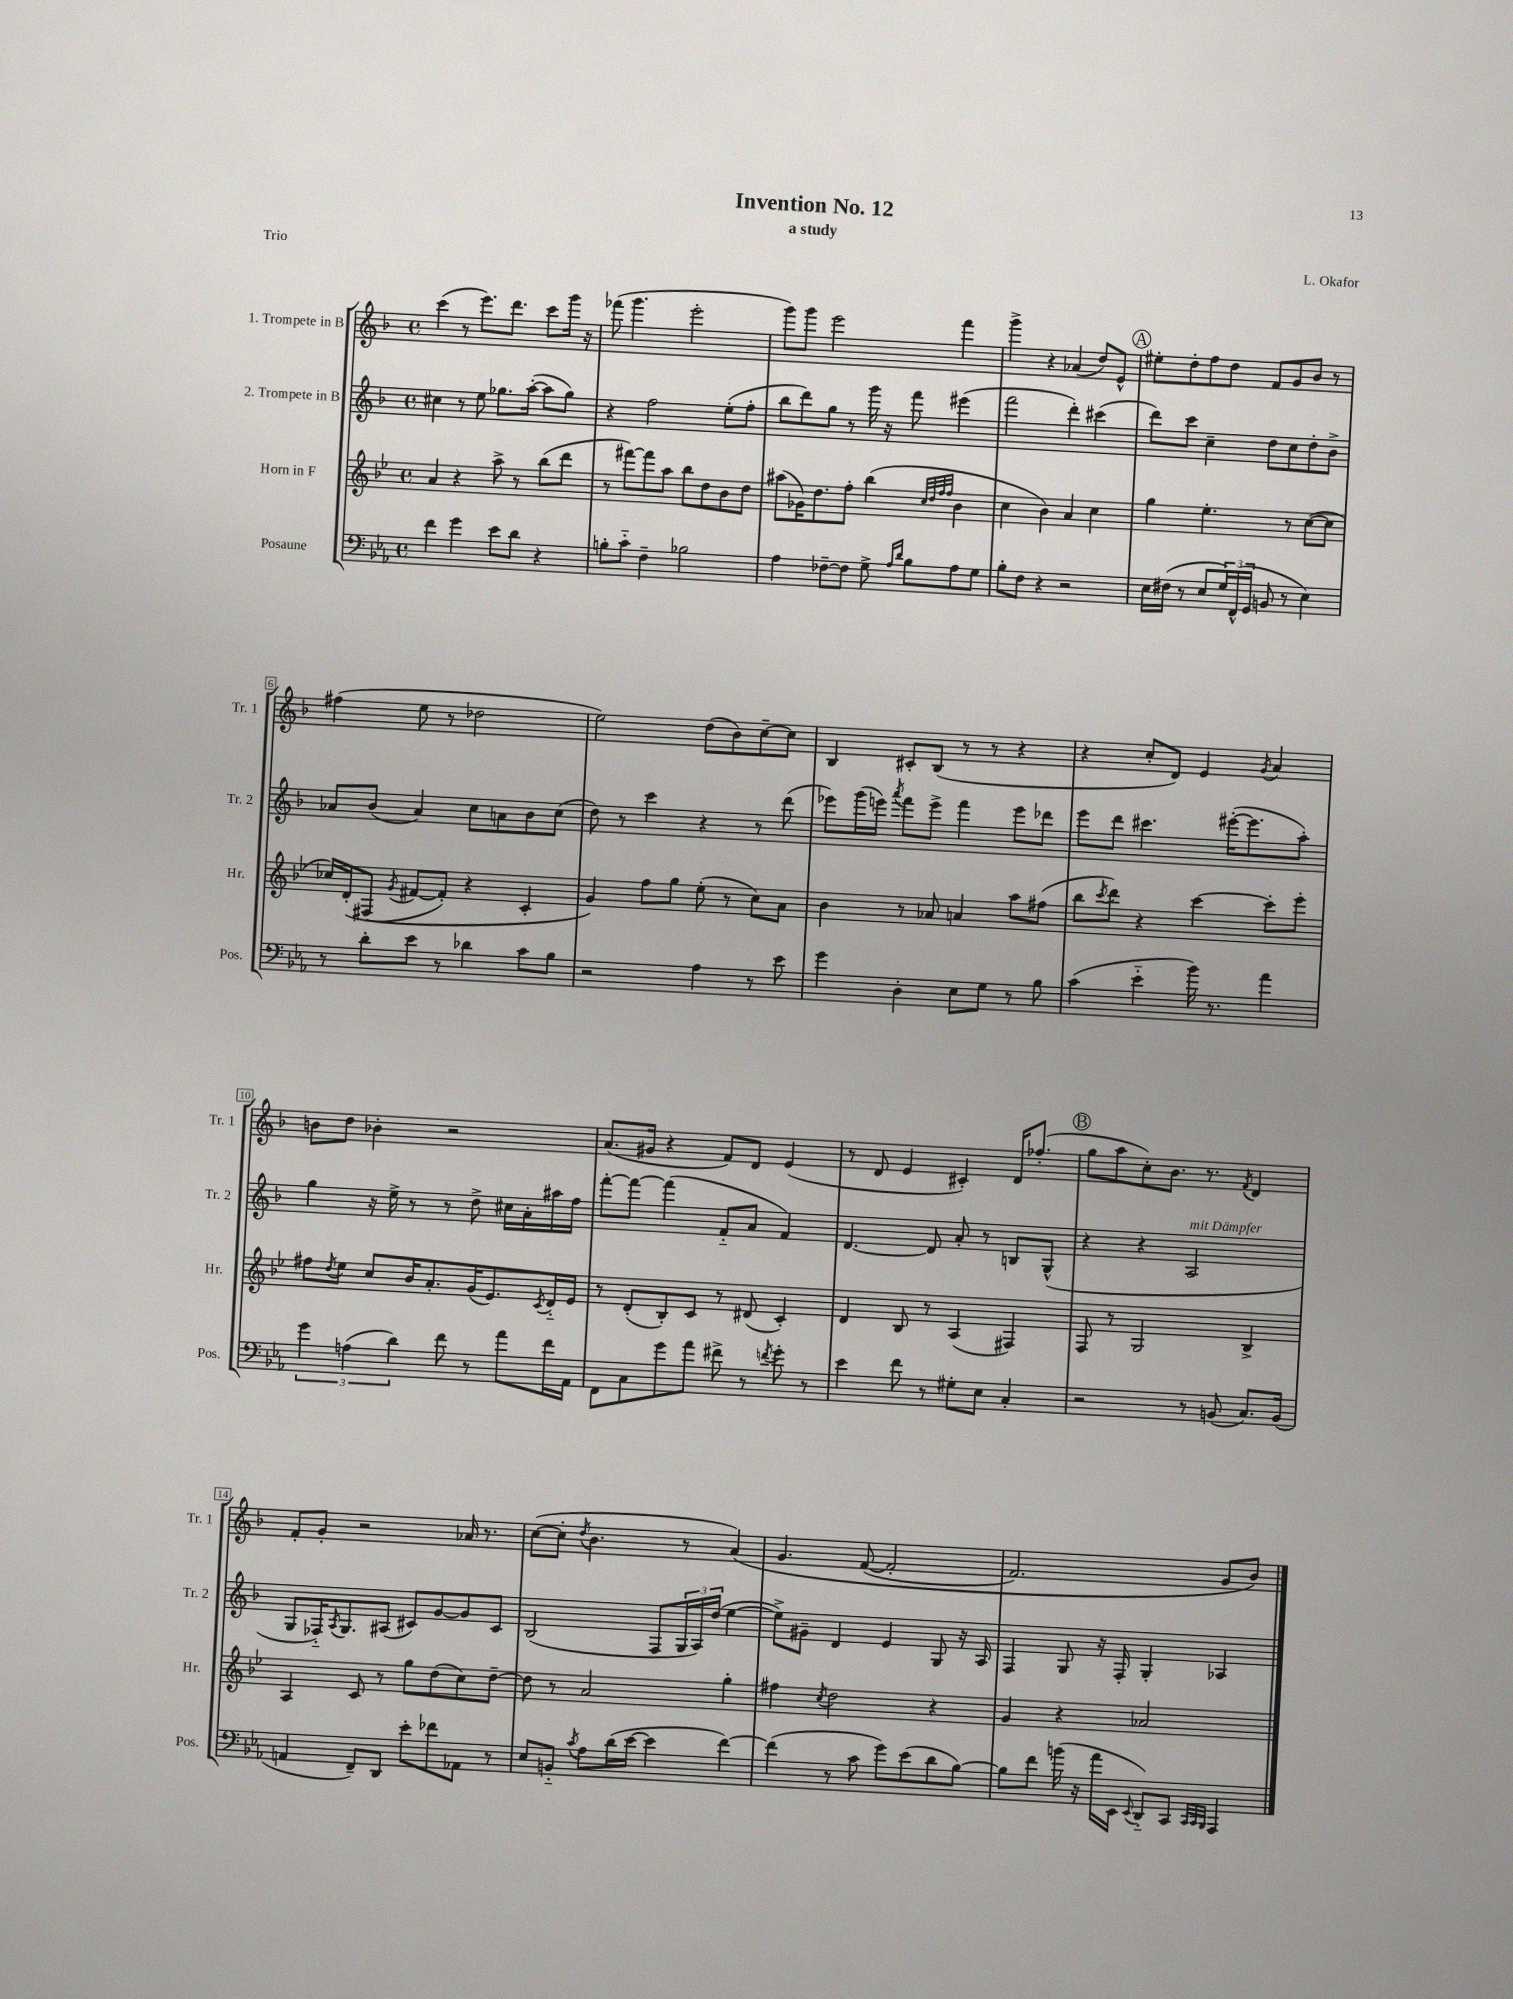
\header { title = "Invention No. 12" composer = "L. Okafor" subtitle = "a study" piece = "Trio" }
<<
\new StaffGroup <<
\new Staff = "s0" \with { instrumentName = "1. Trompete in B" shortInstrumentName = "Tr. 1" } {
    \clef treble \key f \major \defaultTimeSignature \time 4/4
    c'''4( r8 e'''8.) d'''8. c'''8 g'''16 r16 |
    fes'''8( g'''4. e'''2-. |
    g'''8) g'''8 e'''2 f'''4 |
    g'''4-> r4 aes'4( d''8) e'8-^ |
    \mark \markup { \circle "A" } eis''8-. d''8-. f''8 d''8 f'8 g'8 bes'8 r8 |
    fis''4( e''8 r8 des''2 |
    e''2) d''8( bes'8) c''8~-- c''8 |
    bes4 cis'8-. bes8( r8 r8 r4 |
    r4 c''8-. d'8) e'4 \acciaccatura { g'8 } a'4 |
    b'8 d''8 bes'4-. r2 |
    a'8.( gis'16 r4 f'8) d'8 e'4( |
    r8 d'8 e'4 cis'4-.) d'16 fes''8.-.( |
    \mark \markup { \circle "B" } g''8 a''8 c''8-.) bes'8. r8. \acciaccatura { f'8 } d'4 |
    f'8-. g'8-. r2 aes'16 r8. |
    c''8~( c''8-. \acciaccatura { d''8 } bes'4. r8 a'4)\( |
    g'4. f'8~( f'2-. |
    f'2.) g'8 bes'8\) \bar "|." |
}
\new Staff = "s1" \with { instrumentName = "2. Trompete in B" shortInstrumentName = "Tr. 2" } {
    \clef treble \key f \major \defaultTimeSignature \time 4/4
    cis''4 r8 e''8 ges''8. a''16~-.( a''8 ges''8) |
    r4 f''2 e''8-.( f''8-. |
    bes''8 d'''8) g''8 r8 g'''16 r16 f'''8 eis'''4( |
    f'''2 d'''4-.) cis'''4( |
    \mark \markup { \circle "A" } d'''8) c'''8 c''4-- d''8 c''8 d''8-. bes'8-> |
    aes'8 bes'8( aes'4) c''8 a'8 bes'8 c''8( |
    d''8) r8 c'''4 r4 r8 d'''8( |
    ees'''8) g'''16( e'''16) \acciaccatura { a'''8 } f'''8 e'''8-> f'''4 e'''8 des'''8 |
    e'''8 d'''8 cis'''4. eis'''16~-.( eis'''8. a''8-.) |
    g''4 r16 e''16-> r8 r8 d''8-> cis''16 a'16-. ais''16 f''16 |
    f'''8~-. f'''8~ f'''4( f'8-_ a'8 f'4) |
    d'4.~ d'8 a'8-. r8 b8 g8-^( |
    \mark \markup { \circle "B" } r4 r4 a2^\markup { \italic "mit Dämpfer" } |
    g8 fes16-_) \acciaccatura { a8 } g8. ais8( cis'8) g'8~ g'8 cis'8 |
    bes2( f8 \tuplet 3/2 { g16 a16) d''16( } e''4~ |
    e''8->) gis'8-- d'4 e'4 g8 r16 a16 |
    f4 g8 r16 f16-. g4-. aes4 \bar "|." |
}
\new Staff = "s2" \with { instrumentName = "Horn in F" shortInstrumentName = "Hr." } {
    \clef treble \key bes \major \defaultTimeSignature \time 4/4
    a'4 r4 a''8-> r8 bes''8( d'''8 |
    r8 fis'''8~) fis'''8 a''8 bes''8 d''8 bes'8 d''8 |
    ais''8( ges'16) d''8. f''8-. bes''4( \grace { c''32 d''32 f''32 f''32 } bes'4 |
    c''4 bes'4) a'4 c''4 |
    \mark \markup { \circle "A" } g''4 ees''4.-. r8 c''8~( c''8 |
    ces''16) d'16-.\( fis8( \acciaccatura { g'8 } fis'8~ fis'8-.) r4 c'4-. |
    g'4\) f''8 g''8 ees''8-.( r8 c''8) a'8 |
    bes'4 r8 aes'8 a'4 a''8 fis''8( |
    bes''8 \acciaccatura { c'''8 } d'''8) r4 c'''4~ c'''8-. ees'''8-. |
    fis''8 \acciaccatura { d''8 } ees''8 c''8 bes'16 a'8.-. g'16( ees'8.) \acciaccatura { c'8 } d'16-_ ees'16 |
    r8 d'8-.( bes8-.) c'8 r8 dis'8( c'4-.) |
    d'4 bes8 r8 a4( fis4) |
    \mark \markup { \circle "B" } f8 r8 g2 bes4-> |
    a4 c'8 r8 g''8 d''8( c''8) d''8~-- |
    d''8 r8 a'2 g''4-. |
    fis''4 \acciaccatura { c''8 } d''2 r4 |
    g'4 r4 aes'2 \bar "|." |
}
\new Staff = "s3" \with { instrumentName = "Posaune" shortInstrumentName = "Pos." } {
    \clef bass \key ees \major \defaultTimeSignature \time 4/4
    f'4 g'4 ees'8 d'8 r4 |
    b8-. c'8-_ f4-- bes2 |
    aes4 fes8~-- fes8 g8-> \grace { aes16 d'16 } bes8 aes8 g8 |
    bes8-. f8 r4 r2 |
    \mark \markup { \circle "A" } ees16 fis16( r8 ees8 \tuplet 3/2 { g16) f,16-^( g,16 } b,8 r8 ees4) |
    r8 d'8-. ees'8 r8 des'4 c'8 bes8 |
    r2 aes4 r8 ees'8 |
    g'4 d4-. ees8 g8 r8 bes8 |
    c'4( ees'4-_ bes'16) r8. aes'4 |
    \tuplet 3/2 { g'4 a4( d'4) } f'8 r8 aes'8 f'16 aes,16 |
    f,8 c8 g'8 aes'8 fis'8-> r8 \acciaccatura { f'8 } g'8-. r8 |
    ees'4 f'8 r8 gis8-. ees8 c4-. |
    \mark \markup { \circle "B" } r2 r8 b,8( c8.) b,16( |
    a,4 f,8--) d,8 ees'8-. fes'8 aes,8 r8 |
    ees8 b,8-_ \acciaccatura { c'8 } aes8 d'16( ees'16~ ees'4 f'4~) |
    f'4( r8 c'8 g'8) ees'8( d'8 bes8~) |
    bes8 f'8 b'16( r16 aes'16 ees,16 \appoggiatura { ees,8 } d,8-_) c,8 \grace { c,32 c,32 bes,,32 } aes,,4 \bar "|." |
}
>>
>>
\layout { \context { \Score \override BarNumber.stencil = #(make-stencil-boxer 0.1 0.3 ly:text-interface::print) } }
